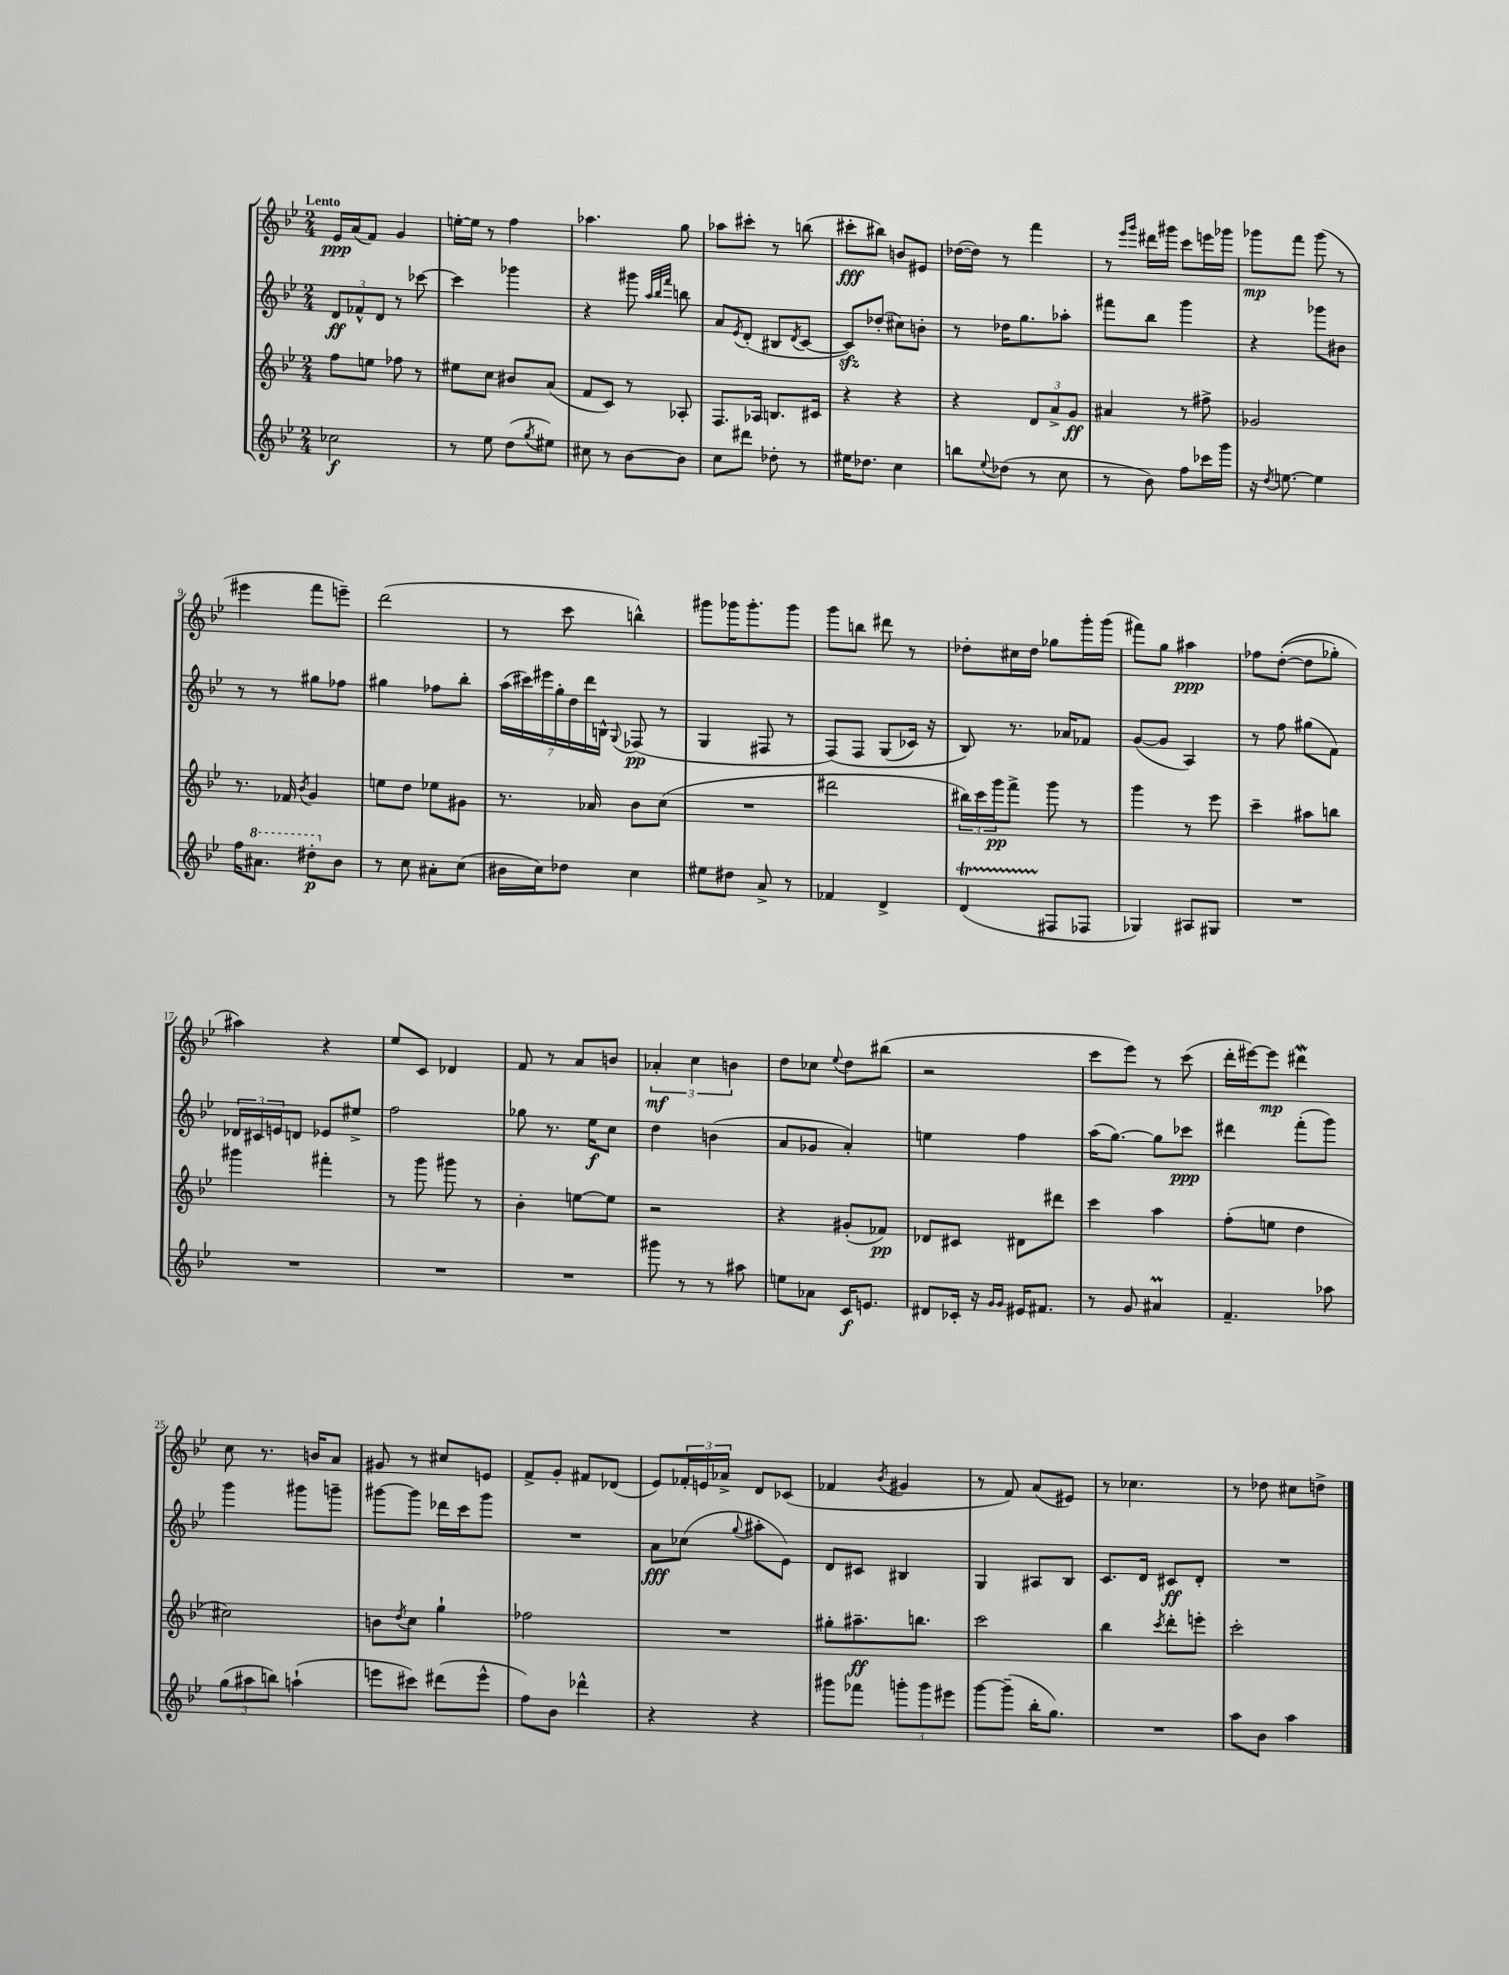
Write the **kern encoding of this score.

**kern	**kern	**kern	**kern
*staff4	*staff3	*staff2	*staff1
*clefG2	*clefG2	*clefG2	*clefG2
*k[b-e-]	*k[b-e-]	*k[b-e-]	*k[b-e-]
*M2/4	*M2/4	*M2/4	*M2/4
2cc-\	8ff\L	12d/L	16e-/LL
.	.	.	(16a/J
.	.	12f-^^/	.
.	8ee\J	.	8f/J)
.	.	12d/J	.
.	8ff-\	8r	4g/
.	8r	[8ccc-\	.
=	=	=	=
8r	8ee#\L	4ccc-\]	[16ee'\LL
.	.	.	16ee\]JJ
8ee-\	8cc\J	.	8r
(8dd\L	8b#/L	4ggg-\	4ff\
8qgg/	.	.	.
8ee#\J)	(8a/J	.	.
=	=	=	=
8cc#\	8f/L	4r	4.aa-\
8r	8c/J)	.	.
[8b-\L	8r	8ggg#\	.
.	.	32qqaa/LLL	.
.	.	32qqbb-/	.
.	.	32qqfff/JJJ	.
8b-\]J	8A-'/	8bb\	8gg\
=	=	=	=
8cc\L	8.F/L	8a/L	8aa-\L
.	.	8qe-/	.
8ddd#\J	.	(8d'/J	8ccc#'\J
.	16A-/Jk	.	.
8dd-'\	8.B/L	8B#/L	8r
.	.	8qd/	.
8r	.	[8c/J	(8bb\
.	16c#/Jk	.	.
=	=	=	=
16ee#\LK	4r	8c/]L)	8ccc#'\L
8.dd-\J	.	.	.
.	.	(8dd-'/J	8bb#\J)
4cc\	4r	8cc#\L)	8b/L
.	.	8b'\J	8e#/J
=	=	=	=
8bb\L	4r	8r	([16dd-\LL
.	.	.	16dd-\]JJ)
8qqee-/	.	.	.
(8dd-\J	.	16dd-\LK	8r
.	.	8.gg\	.
8r	12d/L	.	4fff\
.	12a^/	.	.
8cc\	.	8aa-'\J	.
.	12g/J	.	.
=	=	=	=
8r	4a#/	8fff#\L	8r
.	.	.	16qqeee-/LL
.	.	.	16qqggg/JJ
8b-\)	.	8bb-\J	16ddd#\LL
.	.	.	16ggg#\JJ
8ff\L	8r	4ggg\	8ccc\L
16ccc-\L	8ff#^\	.	16eee\L
16ggg\JJ	.	.	16ggg-\JJ
=	=	=	=
16r	2g-/	4r	8ggg-\L
8qdd/	.	.	.
[8.ee\	.	.	.
.	.	.	8fff\J
4ee\]	.	8ggg-\L	(8ggg-\
.	.	8b#\J	8r
=	=	=	=
16ff\LK	8.r	8r	4eee#\
8.aa#\J	.	.	.
.	.	8r	.
.	16f-/	.	.
.	8qb-/	.	.
8ddd#'\L	4g/	8gg#\L	8fff\L
8b-\J	.	8ff-\J	8eee~\J)
=	=	=	=
8r	8ee\L	4gg#\	(2ddd\
8cc\	8dd\J	.	.
8a#'\L	8ee-\L	8ff-\L	.
(8cc\J	8g#\J	8bb-'\J	.
=	=	=	=
16b#\LL	8.r	(28aa\LL	8r
.	.	28ccc#\)	.
16cc\J)	.	.	.
.	.	28eee#\	.
.	.	28gg'\	.
8dd-\J	.	.	8ccc\
.	.	28dd\	.
.	.	28ddd\	.
.	16a-/	.	.
.	.	28B^^\JJ	.
.	.	8qqG/	.
4cc\	8b-\L	(8F-/	4bb^^\)
.	(8cc\J	8r	.
=	=	=	=
8ee#\L	2r	4G/	8ggg#\L
8dd#\J	.	.	16ggg-\K
.	.	.	8.ggg-'\
8a^/	.	8F#/	.
8r	.	8r	8ggg-\J
=	=	=	=
4f-/	2ddd#\	&(8F/L)	8ggg\L
.	.	8F/J	8bb\J
4d^/	.	(8G/L	8ddd#\
.	.	16c-/Jk)	8r
.	.	16r	.
=	=	=	=
(4d/	24bb#\LL)	8B-/&)	8dd-'\L
.	24ccc\	.	.
.	24ggg\J	.	.
.	8fff^\J	8.r	16cc#\L
.	.	.	16dd-\JJ
8F#/L	8ggg\	.	8gg-\L
.	.	16a-/LK	.
8F-/J	8r	8f-/J	16ggg'\L
.	.	.	(16ggg\JJ
=	=	=	=
4G-/)	4ggg\	([8g/L	8fff#\L)
.	.	8g/]J	8gg\J
8A#/L	8r	4A/)	4aa#\
8G#/J	8eee-\	.	.
=	=	=	=
2r	4ccc~\	8r	8ff-\L
.	.	8ff\	&(([8dd'\J
.	8aa#\L	(8gg#\L	8dd\]L
.	8bb\J	8f\J)	8gg-'\J)
=	=	=	=
2r	4ggg#\	24d-/LL	4aa#\&)
.	.	24c#/	.
.	.	24e/J	.
.	.	8d/J	.
.	4fff#'\	8e-/L	4r
.	.	8ee#^/J	.
=	=	=	=
2r	8r	2ff\	8ee-/L
.	8ggg\	.	8c/J
.	8ggg#\	.	4d-/
.	8r	.	.
=	=	=	=
2r	4b-'\	8gg-\	8f/
.	.	8.r	8r
.	[8ee\L	.	8a/L
.	.	16ee-\LK	.
.	8ee\]J	8cc\J	8b/J
=	=	=	=
8ggg#\	2r	4dd\	6a-'/
8r	.	.	.
.	.	.	6cc\
8r	.	(4b\	.
.	.	.	6b\
8aa#\	.	.	.
=	=	=	=
8ee\L	4r	8a/L	8dd\L
8a-\J	.	8g-/J	8cc-\J
.	.	.	8qqee-/
16c/LK	(8g#'/L	4a'/)	8dd\L
8.e/J	.	.	.
.	8f-/J)	.	(8bb#\J
=	=	=	=
8d#/L	8d-/L	4ee\	2r
16c-'/Jk	8c#/J	.	.
16r	.	.	.
16qqg/LL	.	.	.
16qqg/JJ	.	.	.
16e#/LK	8d#\L	4ff\	.
8.f#/J	.	.	.
.	8ddd#\J	.	.
=	=	=	=
8r	4ccc\	(16aa\LK	8ccc\L
.	.	[8.gg\J)	.
8g/	.	.	8eee-\J)
4a#/	4aa\	8gg\]L	8r
.	.	8ccc-\J	(8ccc\
=	=	=	=
4.f~/	(8ff'\L	4ddd#\	16ddd'\LL
.	.	.	[16eee#\J)
.	8ee\J	.	8eee#\]J
.	4dd\	(8fff'\L	4ddd#\
8aa-\	.	8ggg\J)	.
=	=	=	=
(12gg\L	2cc#\)	4ggg\	8cc\
12aa#\	.	.	.
.	.	.	8.r
12bb\J)	.	.	.
(4aa`\	.	8ggg#\L	.
.	.	.	16b/LK
.	.	8ggg~\J	8a/J
=	=	=	=
8eee\L	8b\L	[8ggg#\L	8g#/
.	8qdd/	.	.
8ccc#\J)	8cc\J	8ggg#\]J	8r
(8ddd#\L	4gg`\	16ddd-\LL	8cc#/L
.	.	16ccc\J	.
8eee^^\J	.	8ggg#\J	8e/J
=	=	=	=
8ff\L)	2ff-\	2r	8f^/L
8b-\J	.	.	8g'/J
4ddd-^^\	.	.	8f#/L
.	.	.	(8d-/J
=	=	=	=
4r	2r	8a\L	8e-/L)
.	.	(8cc-\J	24f-'/L
.	.	.	24e/
.	.	.	24a-^/JJ
.	.	8qqgg/	.
4r	.	8aa#'\L	8d/L
.	.	8e-\J)	(8c-/J
=	=	=	=
8ggg#\L	8gg#'\L	8d/L	4f-/
8fff-\J	8.aa#~\	8c#/J	.
.	.	.	8qb-/
12ggg'\L	.	4B#/	4g#/
.	8.bb\J	.	.
12ggg\	.	.	.
12eee#\J	.	.	.
=	=	=	=
[8ggg\L	2ccc\	4G/	8r
(8ggg~\]J	.	.	8f/)
16bb-'\LK	.	8A#/L	(8a/L
8.gg\J)	.	.	.
.	.	8B-/J	8e#/J)
=	=	=	=
2r	4bb-\	8.c/L	8r
.	.	.	4.cc-\
.	.	16d/Jk	.
.	8qccc/	.	.
.	8ddd'\L	8c#/L	.
.	8eee'\J	8d'/J	.
=	=	=	=
8aa\L	2ccc'\	2r	8r
8b-\J	.	.	8dd-\
4aa\	.	.	8cc#\L
.	.	.	8dd^\J
==	==	==	==
*-	*-	*-	*-
